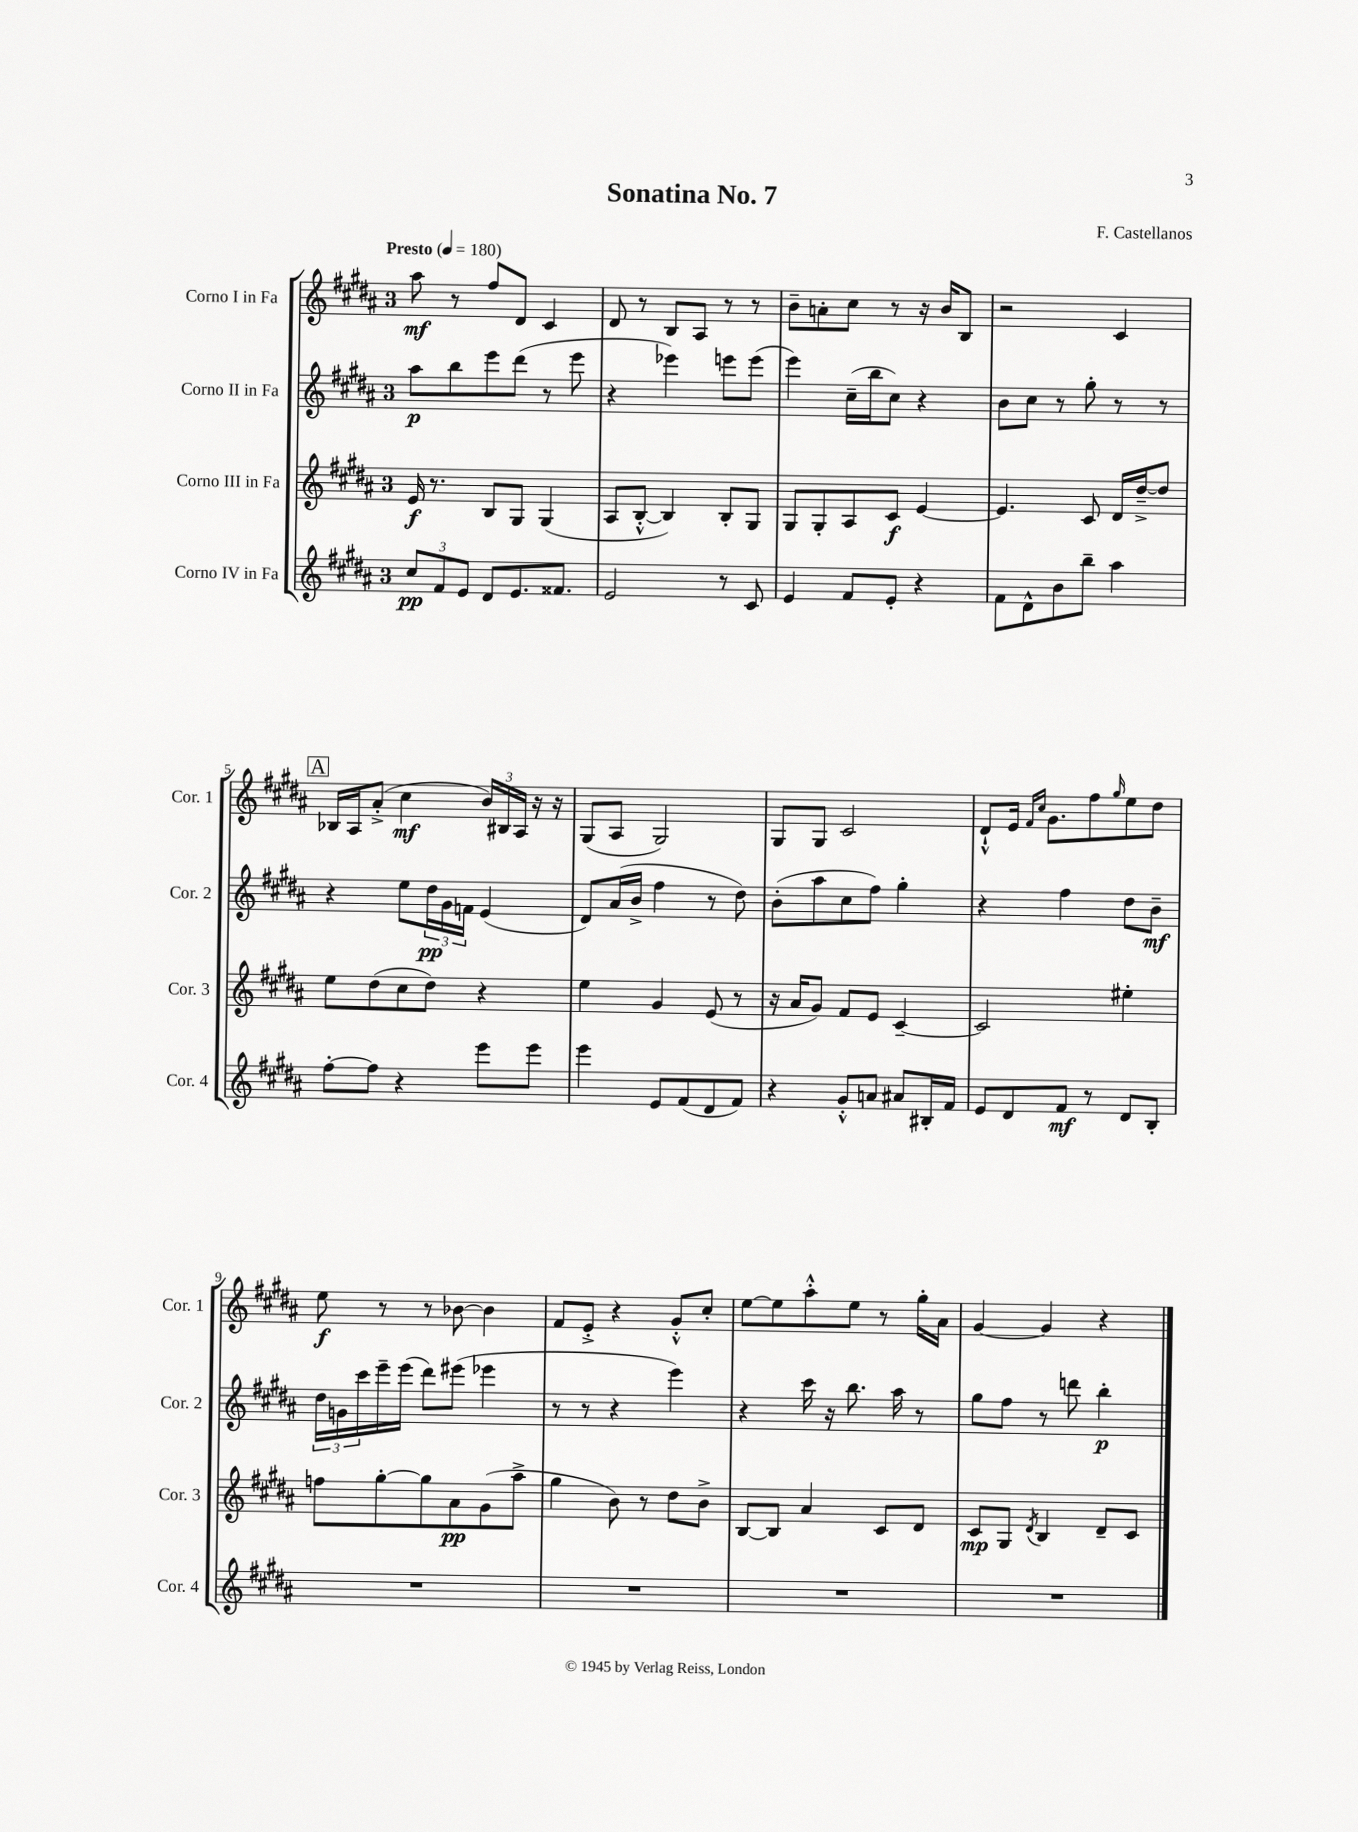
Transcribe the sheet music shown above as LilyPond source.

\header { title = "Sonatina No. 7" composer = "F. Castellanos" }
<<
\new StaffGroup <<
\new Staff = "s0" \with { instrumentName = "Corno I in Fa" shortInstrumentName = "Cor. 1" } {
    \clef treble \key b \major \once \override Staff.TimeSignature.style = #'single-digit \time 3/4 \tempo "Presto" 4 = 180
    ais''8\mf r8 fis''8 dis'8 cis'4 |
    dis'8 r8 b8 ais8 r8 r8 |
    b'8-- a'8-. cis''8 r8 r16 b'16 b8 |
    r2 cis'4 |
    \mark \markup { \box "A" } bes16 ais16 ais'8-.->( cis''4\mf \tuplet 3/2 { b'16) bis16 ais16 } r16 r16 |
    gis8( ais8 gis2) |
    gis8 gis8 cis'2 |
    dis'8-!-^ e'16 \grace { fis'16 cis''16 } gis'8. fis''8 \grace { gis''16 } e''8 dis''8 |
    e''8\f r8 r8 bes'8~ bes'4 |
    fis'8 e'8-.-> r4 gis'8-.-^ cis''8-. |
    e''8~ e''8 ais''8-.-^ e''8 r8 gis''16-. ais'16 |
    gis'4~ gis'4 r4 \bar "|." |
}
\new Staff = "s1" \with { instrumentName = "Corno II in Fa" shortInstrumentName = "Cor. 2" } {
    \clef treble \key b \major \once \override Staff.TimeSignature.style = #'single-digit \time 3/4
    ais''8\p b''8 e'''8 dis'''8( r8 e'''8 |
    r4 ees'''4) e'''8 e'''8( |
    e'''4) cis''16--( b''16 cis''8) r4 |
    b'8 cis''8 r8 gis''8-. r8 r8 |
    \mark \markup { \box "A" } r4 e''8 \tuplet 3/2 { dis''16\pp gis'16 f'16 } e'4( |
    dis'8) ais'16( b'16-> fis''4 r8 dis''8) |
    b'8-.( ais''8 cis''8 fis''8) gis''4-. |
    r4 fis''4 dis''8 b'8--\mf |
    \tuplet 3/2 { dis''16 g'16 cis'''16 } e'''16-- e'''16( dis'''8) eis'''8( ees'''4 |
    r8 r8 r4 e'''4) |
    r4 cis'''16 r16 b''8. ais''16 r8 |
    gis''8 fis''8 r8 d'''8 b''4-.\p \bar "|." |
}
\new Staff = "s2" \with { instrumentName = "Corno III in Fa" shortInstrumentName = "Cor. 3" } {
    \clef treble \key b \major \once \override Staff.TimeSignature.style = #'single-digit \time 3/4
    e'16\f r8. b8 gis8 gis4( |
    ais8 b8~-.-^ b4) b8-. gis8 |
    gis8 gis8-. ais8 cis'8\f e'4~ |
    e'4. cis'8 dis'16 dis''16~---> dis''8 |
    \mark \markup { \box "A" } e''8 dis''8( cis''8 dis''8) r4 |
    e''4 gis'4 e'8( r8 |
    r16 ais'16 gis'8) fis'8 e'8 cis'4~-- |
    cis'2 eis''4-. |
    f''8 gis''8~-. gis''8 ais'8\pp gis'8( ais''8-> |
    gis''4 b'8) r8 dis''8 b'8-> |
    b8~ b8 ais'4 cis'8 dis'8 |
    cis'8\mp gis8 \acciaccatura { dis'8 } b4 dis'8-- cis'8 \bar "|." |
}
\new Staff = "s3" \with { instrumentName = "Corno IV in Fa" shortInstrumentName = "Cor. 4" } {
    \clef treble \key b \major \once \override Staff.TimeSignature.style = #'single-digit \time 3/4
    \tuplet 3/2 { cis''8\pp fis'8 e'8 } dis'8 e'8. fisis'8. |
    e'2 r8 cis'8 |
    e'4 fis'8 e'8-. r4 |
    fis'8 dis'8-^ b'8 b''8-- ais''4 |
    \mark \markup { \box "A" } fis''8~-. fis''8 r4 e'''8 e'''8 |
    e'''4 e'8 fis'8( dis'8 fis'8) |
    r4 gis'8-.-^ a'8 ais'8 bis16-. fis'16 |
    e'8 dis'8 fis'8\mf r8 dis'8 b8-. |
    R2. |
    R2. |
    R2. |
    R2. \bar "|." |
}
>>
>>
